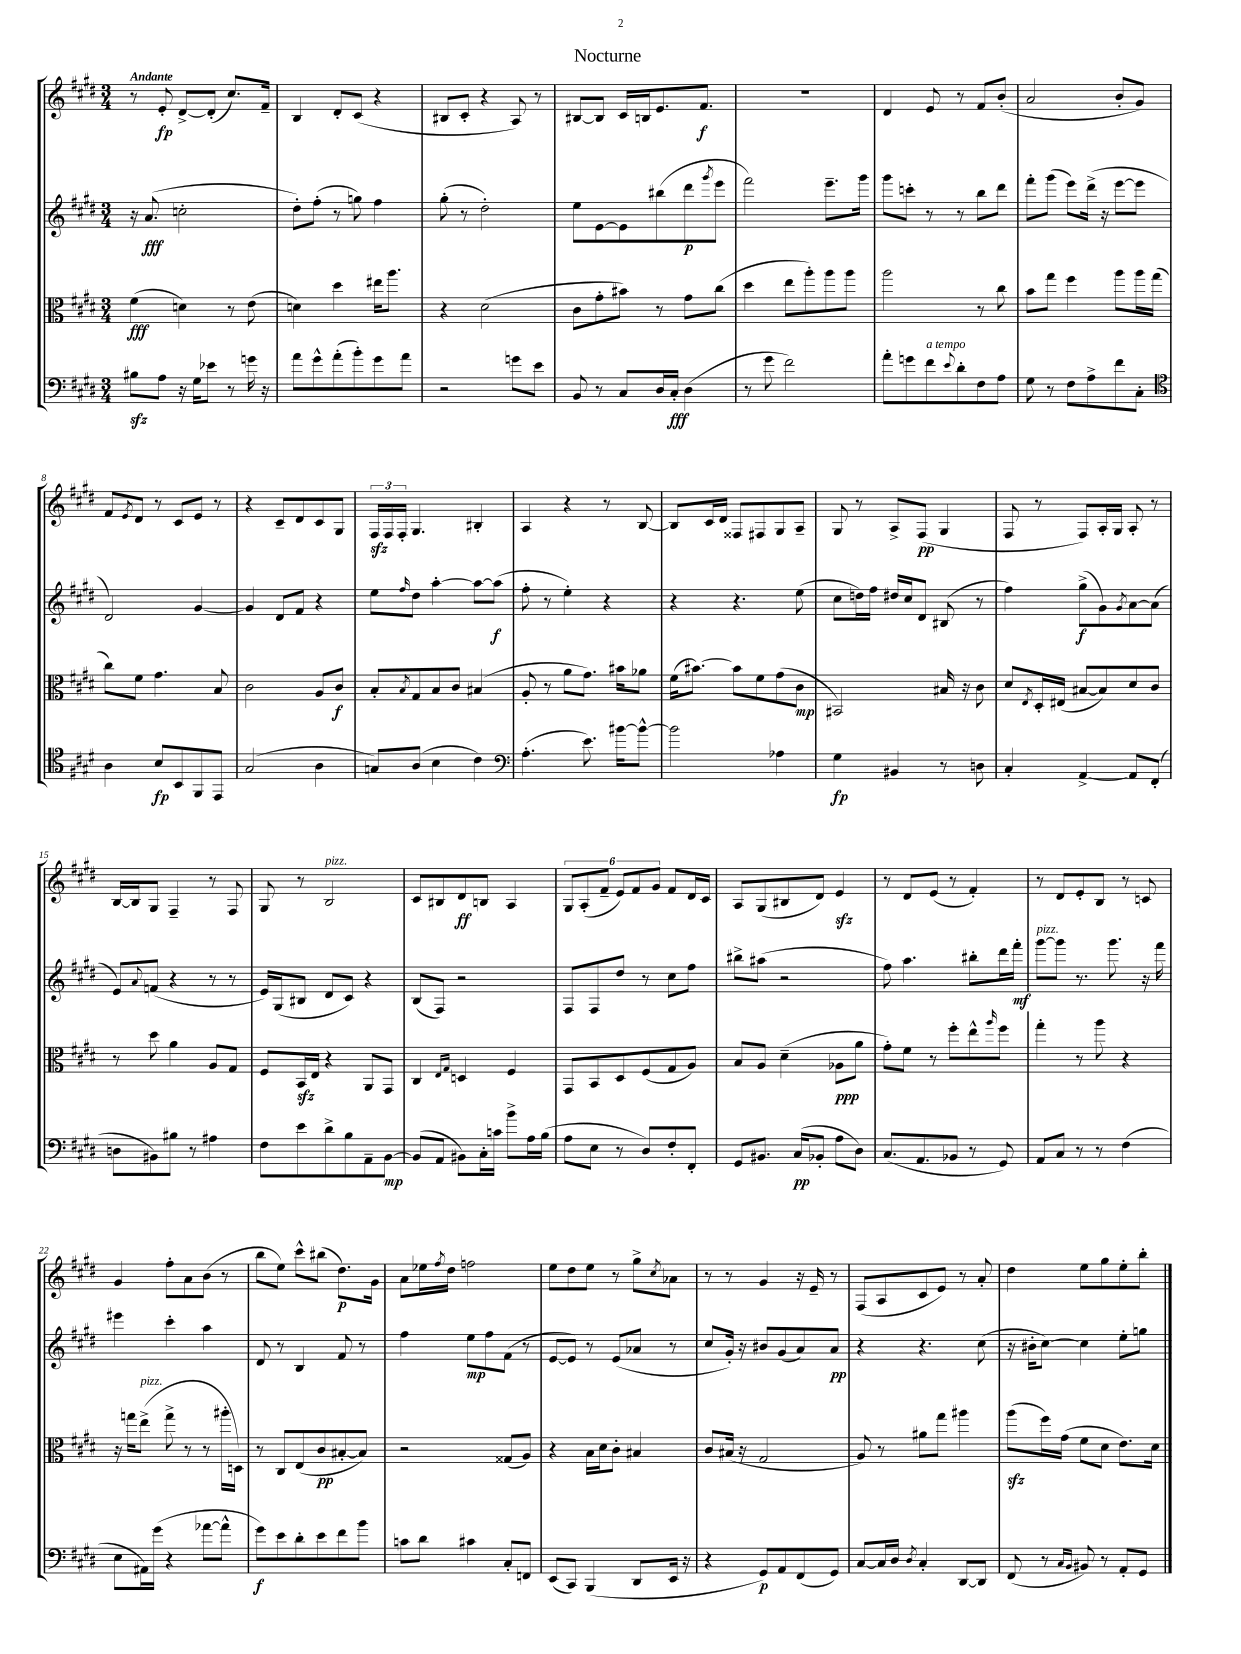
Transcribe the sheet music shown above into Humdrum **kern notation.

**kern	**kern	**kern	**kern
*staff4	*staff3	*staff2	*staff1
*clefF4	*clefC3	*clefG2	*clefG2
*k[f#c#g#d#]	*k[f#c#g#d#]	*k[f#c#g#d#]	*k[f#c#g#d#]
*M3/4	*M3/4	*M3/4	*M3/4
8B#	(4f#	16r	8r
.	.	(8.a	.
8A	.	.	8e'
16r	4d)	2cc'	[8d#^
16G#	.	.	.
8e-	.	.	(8d#']
8r	8r	.	8.cc#)
16g	(8e	.	.
16r	.	.	16f#~
=	=	=	=
8a	4d)	8dd#')	4B
8g#^^	.	(8ff#'	.
(8a'	4dd#	8r	8d#'
8b')	.	8gg)	(8c#
8g#	16ee#	4ff#	4r
.	8.aa	.	.
8a	.	.	.
=	=	=	=
2r	4r	(8gg#'	8B#
.	.	8r	8c#'
.	(2d#	2dd#')	4r
8g	.	.	8A)
8e	.	.	8r
=	=	=	=
8BB	8c#	8ee	[8B#
8r	8g#'	[8e	8B#]
8C#	8b#)	8e]	16c#
.	.	.	16B
16D#	8r	(8bb#	8.e
16C#'	.	.	.
(4D#	8g#	8ddd#	.
.	.	.	8.f#
.	.	8qggg#	.
.	(8cc#	8eee	.
=	=	=	=
8r	4dd#	2fff#)	2.r
8g#	.	.	.
2f#)	8ee	.	.
.	8aa')	.	.
.	8aa	8.eee~	.
.	8aa	.	.
.	.	16ggg#	.
=	=	=	=
8a'	2aa	8ggg#	4d#
8g	.	8ccc'	.
8f#	.	8r	8e
8qqe	.	.	.
8d#'	.	8r	8r
8F#	8r	8bb	8f#
8A	8cc#	8ddd#	(8b'
=	=	=	=
8G#	8b	8fff#'	2a
8r	8gg#	(8ggg#	.
8F#	4ff#	8eee)	.
8A^	.	(16ddd#^	.
.	.	16r	.
8f#	8aa	[8eee	8b'
8C#'	16aa	8eee]	8g#)
.	(16gg#	.	.
=	=	=	=
*clefC4	*	*	*
4A	8cc#)	2d#)	8f#
.	.	.	8qe
.	8f#	.	8d#
8B	4.g#	.	8r
8BB	.	.	8c#
8FF#	.	[4g#	8e
8EE	8B	.	8r
=	=	=	=
(2G#	2c#	4g#]	4r
.	.	8d#	8c#~
.	.	8f#	8d#
4A	8A	4r	8c#
.	8c#	.	8G#
=	=	=	=
8G)	8B'	8ee	24F#
.	.	.	24F#
.	.	.	24F#'
.	8qB	16qqff#	.
(8A	8G#	8dd#	4.G#
4B	8B	[4aa'	.
.	8c#	.	.
4c#)	(4B#	8aa_	4B#'
.	.	(8aa]	.
=	=	=	=
*clefF4	*	*	*
(4.A'	8A'	8ff#'	4A
.	8r	8r	.
.	8a	4ee')	4r
8.e)	8.g#)	.	.
.	.	4r	8r
[16b#	16b#	.	.
8b#^^_	8a-	.	[8B
=	=	=	=
2b#]	(16f#	4r	8B]
.	[8.b#)	.	.
.	.	.	16c#
.	.	.	16d#
.	8b#]	4.r	8F##
.	8f#	.	8F#
4A-	(8g#	.	8G#
.	8c#	(8ee	8A~
=	=	=	=
4G#	2BB#)	8cc#	8G#
.	.	16dd)	8r
.	.	16ff#	.
4BB#	.	16dd#	8A^
.	.	16cc#	.
.	.	8d#	(8F#
8r	16B#	(8B#	4G#
.	16r	.	.
8D	8c#	8r	.
=	=	=	=
4C#'	8d#	4ff#)	8F#
.	8qE	.	.
.	16D#'	.	8r
.	(16E#	.	.
[4AA^	[8B#	(8gg#^	8F#)
.	8B#])	8g#)	16A'
.	.	.	16G#
.	.	8qg#	.
8AA]	8d#	[8a	8A'
(8FF#'	8c#	(8a]	8r
=	=	=	=
8D	8r	8e)	[16B
.	.	.	16B]
.	.	8qqa	.
8BB#)	8dd#	(8f	8G#
8B#	4a	4r	4F#~
8r	.	.	.
4A#	8A	8r	8r
.	8G#	8r	8F#
=	=	=	=
8F#	8F#	16e)	8G#
.	.	(16G#	.
8e	16BB	8B#	8r
.	16E	.	.
8d#^	4r	8d#	2B
8B	.	8c#)	.
8AA~	8AA	4r	.
[8BB	8GG#	.	.
=	=	=	=
(8BB]	4C#	(8B	8c#
8AA	.	8F#)	8B#
.	16qqE	.	.
.	16qqG#	.	.
8BB#)	4D	2r	8d#
16C#'	.	.	8B
16c	.	.	.
8b^	4F#	.	4A
16A	.	.	.
(16B	.	.	.
=	=	=	=
8A	8GG#	8F#	12G#
.	.	.	(12A'
8E	8BB	8F#	.
.	.	.	12f#~
8r	8D#	8dd#	12e)
.	.	.	12f#
8D#)	(8F#	8r	.
.	.	.	12g#
8F#'	8G#	8cc#	8f#
8FF#'	8A)	8ff#	16d#
.	.	.	16c#
=	=	=	=
8GG#	8B	8bb#^	8A
8.BB#	8A	(8aa#	(8G#
.	(4d#~	2r	8B#
(16C#	.	.	.
8BB-'	.	.	8d#)
8A	8A-	.	4e
8D#)	8a	.	.
=	=	=	=
(8.C#	8g#')	8ff#)	8r
.	8f#	4.aa	8d#
8.AA	.	.	.
.	8r	.	(8e
8BB-	8ff#'	.	8r
8r	8ee^^	8bb#'	4f#')
.	16qqaa	.	.
8GG#)	8ff#	16ddd#	.
.	.	16fff#'	.
=	=	=	=
8AA	4gg#'	[8ggg#	8r
8C#	.	8ggg#]	8d#
8r	8r	8.r	8e'
8r	8aa	.	8B
.	.	8.ggg#	.
(4F#	4r	.	8r
.	.	16r	8c
.	.	16fff#	.
=	=	=	=
8E	16r	4eee#	4g#
.	16gg	.	.
16AA#)	(8ee^	.	.
(16g#	.	.	.
4r	8gg^	4ccc#'	8ff#'
.	8r	.	8a
[8a-	8r	4aa	(8b
8a-^^]	16aa#'	.	8r
.	16D)	.	.
=	=	=	=
8g#)	8r	8d#	8bb
8e	8C#	8r	8ee)
8d#'	(8E	4B	8ccc#^^
8e	8c#	.	(8bb#
8f#	[8B#'	8f#	8.dd#)
8b	8B#])	8r	.
.	.	.	16g#
=	=	=	=
8c	2r	4ff#	8a
8d#	.	.	16ee-
.	.	.	8qff#
.	.	.	16dd#
4c#	.	8ee	2ff
.	.	8ff#	.
8C#'	(8G##	(8f#	.
8FF	8A)	8r	.
=	=	=	=
(8EE	4r	[8e	8ee
8CC#)	.	8e])	8dd#
(4BBB	16B	8r	8ee
.	16d#	.	.
.	8c#'	(8e	8r
8DD#	4B#	8a-	8gg#^
.	.	.	8qcc#
16EE	.	8r	8a-
16r	.	.	.
=	=	=	=
4r	8c#	8cc#	8r
.	(16B#	16g#')	8r
.	16r	16r	.
8GG#)	2G#	8b#	4g#
8AA	.	(8g#	.
(8FF#	.	8a)	16r
.	.	.	16e~
8GG#)	.	8a	8r
=	=	=	=
[8C#	8A)	4r	(8F#
16C#]	8r	.	8A
16D#	.	.	.
8qD#	.	.	.
4C#'	8a#	4.r	8c#
.	8gg#	.	8e)
[8DD#	4aa#	.	8r
8DD#]	.	(8cc#	8a'
=	=	=	=
(8FF#	(8aa	16r	4dd#
.	.	16b#'	.
8r	16ff#)	[8cc#)	.
.	(16g#	.	.
16qqC#	.	.	.
16qqBB	.	.	.
8BB#)	8f#	4cc#]	8ee
8r	8d#	.	8gg#
8AA'	8.e)	8ee'	8ee'
8GG#	.	8gg	8bb'
.	16d#	.	.
==	==	==	==
*-	*-	*-	*-
